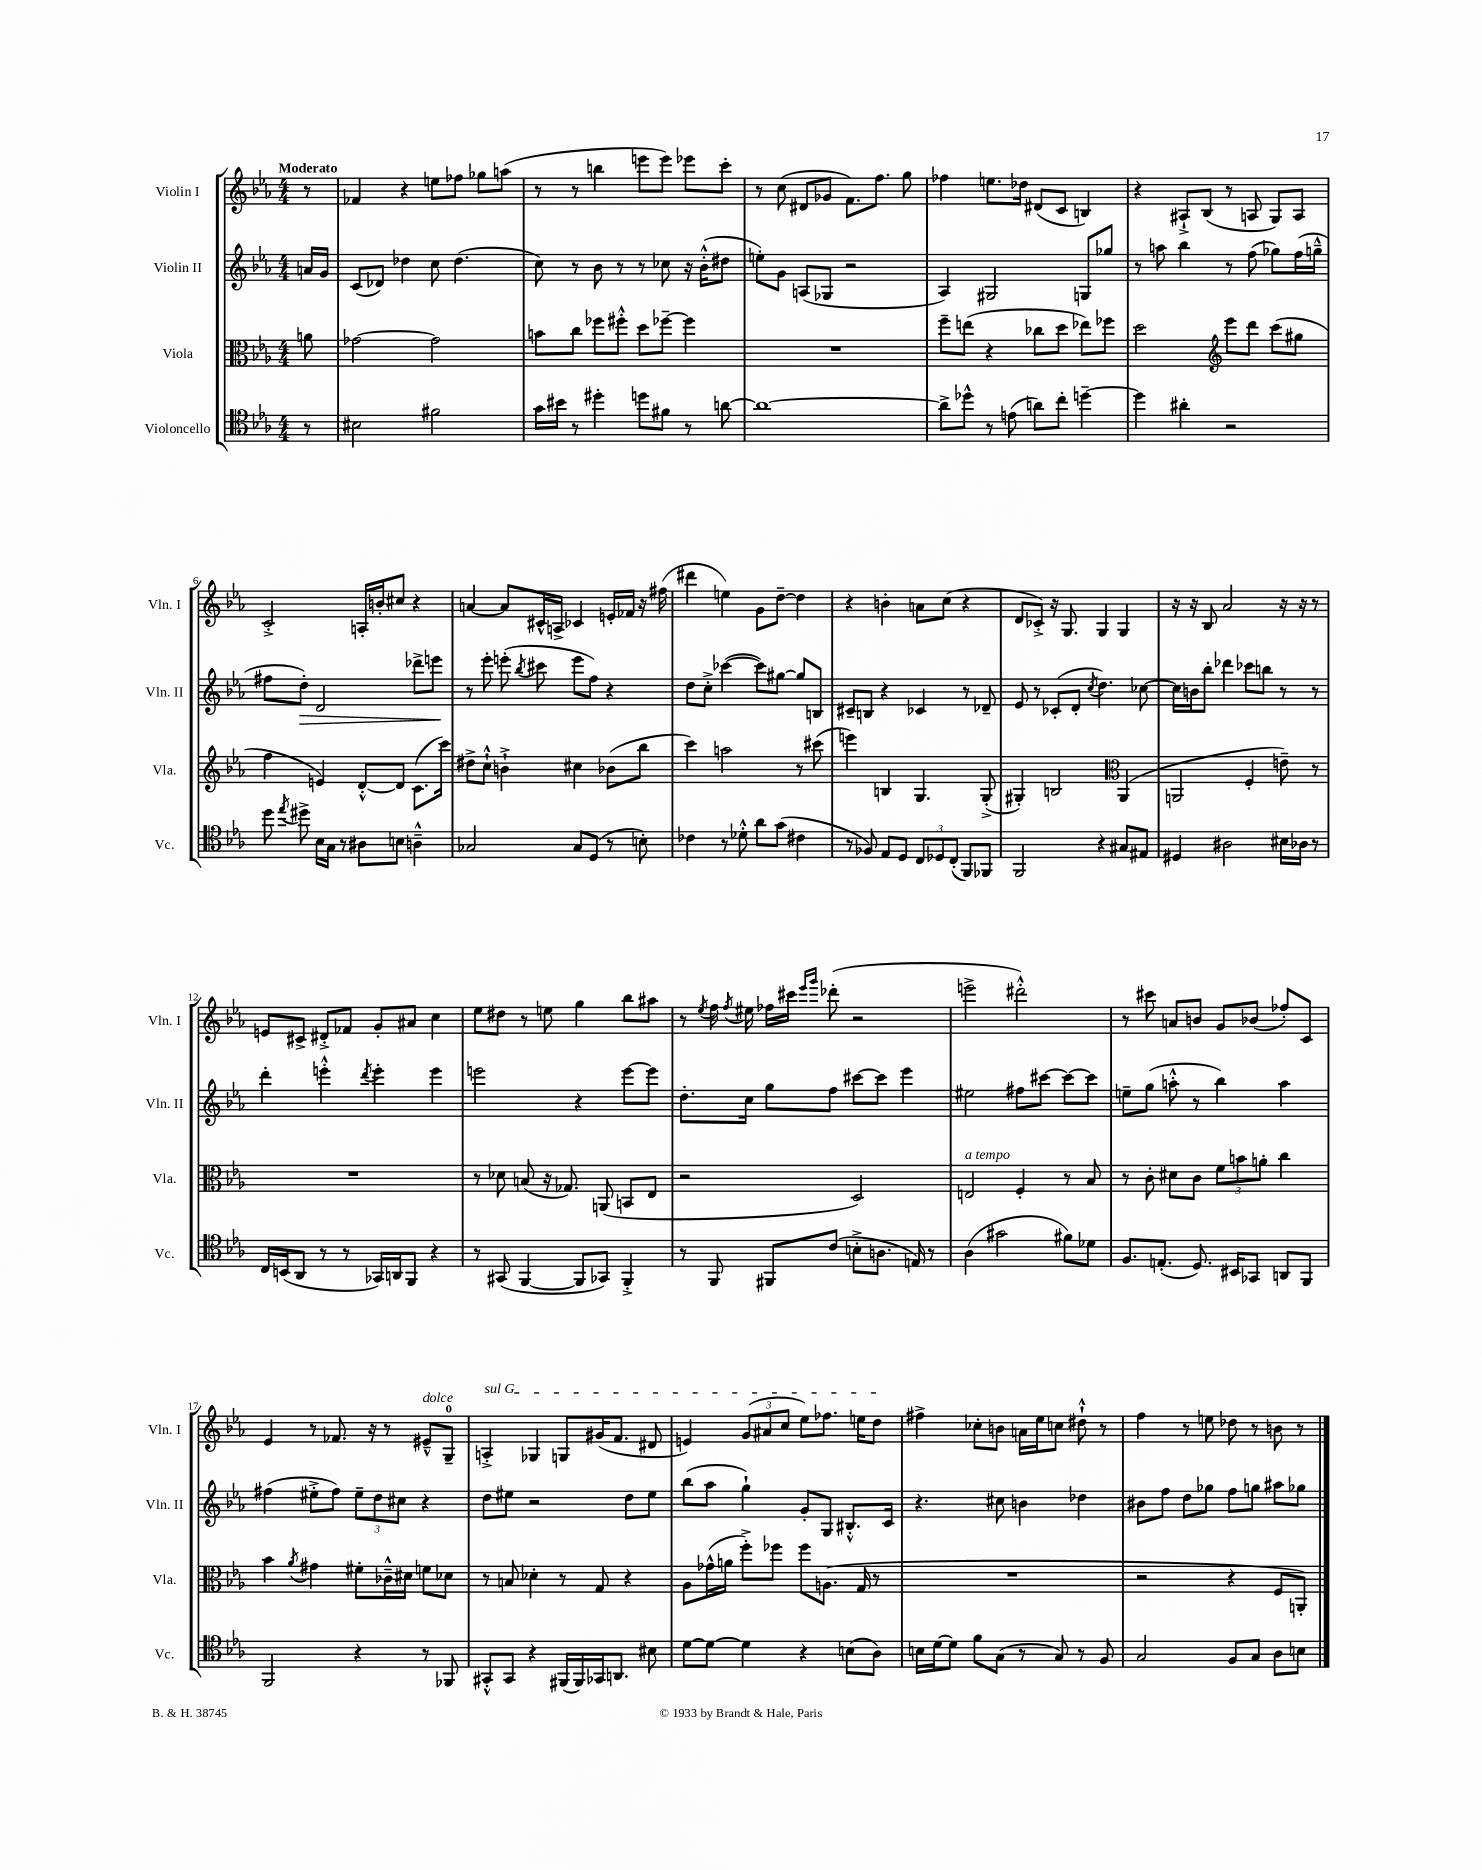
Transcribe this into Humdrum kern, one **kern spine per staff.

**kern	**kern	**kern	**dynam	**kern
*part4	*part3	*part2	*part2	*part1
*staff4	*staff3	*staff2	*staff2	*staff1
*I"Violoncello	*I"Viola	*I"Violin II	*	*I"Violin I
*I'Vc.	*I'Vla.	*I'Vln. II	*	*I'Vln. I
*clefC4	*clefC3	*clefG2	*	*clefG2
*k[b-e-a-]	*k[b-e-a-]	*k[b-e-a-]	*	*k[b-e-a-]
*M4/4	*M4/4	*M4/4	*	*M4/4
=	=	=	=	=
!	!	!	!	!LO:TX:a:B:t=Moderato
8r	8an\	16an/LL	.	8r
.	.	16g/JJ	.	.
=1	=1	=1	=1	=1
2B#X\	[2g-X\	(8c/L	.	4f-X/
.	.	8d-X/J)	.	.
.	.	4dd-X\	.	4r
2f#X\	2g-\]	8cc\	.	8een\L
.	.	(4.dd-\	.	8ff-X\J
.	.	.	.	8gg-X\L
.	.	.	.	(8aan\J
=2	=2	=2	=2	=2
16g\LL	8bn\L	8cc\)	.	8r
16b#X\JJ	.	.	.	.
8r	8cc\J	8r	.	8r
4dd#X'\	8ff-X\L	8b-\	.	4bbn\
.	8ff#X'^^\J	8r	.	.
8ddn\L	8dd\L	8r	.	8eeen\L
8f#X\J	[8ff-X~\J	8cc-X\	.	8eee\J)
8r	4ff-\]	16r	.	8eee-X\L
.	.	(16b-'^^\KL	.	.
[8an\	.	8dd#X\J	.	8ccc'\J
=3	=3	=3	=3	=3
1a_	1r	8een'\L)	.	8r
.	.	8g\J	.	(8cc\
.	.	(8An/L	.	8d#X/L
.	.	8G-X/J	.	8g-X/J
.	.	2r	.	8.f\L)
.	.	.	.	8.ff\J
.	.	.	.	8gg\
=4	=4	=4	=4	=4
8a^\L]	8ff~\L	4A-/)	.	4ff-X\
8dd-X^^\J	(8een\J	.	.	.
8r	4r	2G#X/	.	8.een\L
(8en\	.	.	.	.
.	.	.	.	16dd-X\Jk
8an\L)	8cc-X\L	.	.	(8d#X/L
8cc'\J	8dd\J	.	.	8c/J
[4ddn~\	8ee-X\L)	8Gn/L	.	4Bn/)
.	8ff-X\J	8gg-X/J	.	.
=5	=5	=5	=5	=5
4dd\]	2dd\	8r	.	4r
.	.	8aan\	.	.
4a#X'\	.	4bb-\	.	8A#X`^/L
.	.	.	.	(8B-/J
*	*clefG2	*	*	*
2r	8eee-\L	8r	.	8r
.	8ddd\J	(8ff\	.	8An/
.	(8ccc\L	8gg-X\L)	.	8G/L)
.	8gg#X\J	(16ff\L	.	8A/J
.	.	16ggn~^^\JJ	.	.
!!LO:LB:g=z
=6	=6	=6	=6	=6
8dd\	4ff\	8ff#X\L	.	2c'^/
8qee-/	.	.	.	.
!	!	!	!LO:HP:b	!
8dd#X^\	.	8dd'\J)	>	.
16B-\LL	4en/)	2d/	.	.
16G\JJ	.	.	.	.
8r	.	.	.	.
8A#X\L	[8d'^^/L	.	.	16An'/LL
.	.	.	.	16bn'/J
8Bn\J	8d/J]	.	.	8cc#X/J
4An~^^\	(8.c\L	8ddd-X^\L	.	4r
.	.	8eeen\J	.	.
.	16ccc\Jk)	.	.	.
.	.	.	]	.
=7	=7	=7	=7	=7
2G-X/	8dd#X^\L	8r	.	[4an/
.	8cc`^^\J	8eee-'\	.	.
.	4bn`^\	(8eeen'\	.	8a/L]
.	.	8qbb-/	.	.
.	.	8ccc#X\	.	16c#X^^/L
.	.	.	.	16An^/JJ
8G-/L	4cc#X\	8eee\L	.	4c-X/
(8D/J	.	8ff\J)	.	.
8r	(8b-X\L	4r	.	16en'/LL
.	.	.	.	16f-X/JJ
8Bn'\)	8bb-\J	.	.	16r
.	.	.	.	(16ff#X\
=8	=8	=8	=8	=8
4c-X\	4ccc\)	8dd\L	.	4ddd#X\
.	.	8cc'^\J	.	.
8r	2aan\	([4ccc-X\	.	4een\)
8d-X'^^\	.	.	.	.
8a-\L	.	8ccc-\L])	.	8g\L
(8g\J	.	[8gg#X\J	.	[8dd~\J
4c#X\	8r	8gg#/L]	.	4dd\]
.	(8ccc#X\	8Bn/J	.	.
=9	=9	=9	=9	=9
8r	4eeen\)	8c#X~/L	.	4r
8F-X/)	.	8Bn/J	.	.
8E-/L	4Bn/	4r	.	4bn'\
8D/J	.	.	.	.
12C/L	4.G/	4c-X/	.	8an\L
12D-X/	.	.	.	.
.	.	.	.	(8cc\J
(12C'/J	.	.	.	.
8FF/L)	.	8r	.	4r
8FF-X/J	(8G'^/	8d-X~/	.	.
=10	=10	=10	=10	=10
2FF/	4G#X'/)	8e-/	.	8d/L
.	.	8r	.	8c-X'^/J)
.	2Bn/	(8c-X'/L	.	16r
.	.	.	.	8.G/
.	.	8d'/J	.	.
.	.	8qcc/	.	.
4r	.	4.dd\)	.	4G/
*	*clefC3	*	*	*
8G#X/L	(4AA-/	.	.	4G/
8E#X/J	.	[8cc-X\	.	.
=11	=11	=11	=11	=11
4D#X/	2AAn/	16cc-\LL]	.	16r
.	.	16bn\J	.	16r
.	.	8bb-'\J	.	8B-/
2A#X\	.	4ddd-X\	.	2a-/
.	4F'/	8ccc-X\L	.	.
.	.	8bbn\J	.	.
16B#X\LL	8en~\)	8r	.	16r
16A-X\JJ	.	.	.	16r
8r	8r	8r	.	8r
!!LO:LB:g=z
=12	=12	=12	=12	=12
16C/LL	1r	4ddd'\	.	8en/L
(16BBn/J	.	.	.	.
8AA-/J	.	.	.	8c#X^/J
8r	.	4eeen'^^\	.	8d#X'^/L
8r	.	.	.	8f-X/J
.	.	8qddd/	.	.
16GG-X/LL)	.	4eee'\	.	8g'/L
16AAn/J	.	.	.	.
8FF/J	.	.	.	8a#X/J
4r	.	4eee\	.	4cc\
=13	=13	=13	=13	=13
8r	8r	2eeen\	.	8ee-\L
(8GG#X/	8d-X\	.	.	8dd#X\J
[4FF/	(8Bn/	.	.	8r
.	16r	.	.	8een\
.	8.G-X/)	.	.	.
8FF/L]	.	4r	.	4gg\
8GG-X/J)	(8AAn/	.	.	.
4FF'^/	8BBn/L	[8eee\L	.	8bb-\L
.	8E-/J	8eee\J]	.	8aa#X\J
=14	=14	=14	=14	=14
8r	2r	8.dd'\L	.	8r
.	.	.	.	8qee-/
8FF/	.	.	.	16ff\
.	.	.	.	8qff/
.	.	16cc\Jk	.	16ee#X\
8FF#X/L	.	8gg\L	.	16ff-X\LL
.	.	.	.	16ccc#X\JJ
.	.	.	.	16qqeee-/LL
.	.	.	.	16qqggg/JJ
(8c/J	.	8ff\J	.	(8ddd-X'\
8Bn'^\L	2D/)	[8ccc#X\L	.	2r
8.An\J	.	8ccc#\J]	.	.
.	.	4eee-\	.	.
16En/)	.	.	.	.
8r	.	.	.	.
=15	=15	=15	=15	=15
!	!LO:TX:a:i:t=a tempo	!	!	!
(4A-\	2En/	2ee#X\	.	2eeen^\
2g#X\	.	.	.	.
.	4F'/	8ff#X\L	.	2ddd#X'^^\)
.	.	[8ccc#X\J	.	.
8f#X\L)	8r	8ccc#\L_	.	.
8d-X\J	8B-/	8ccc#\J]	.	.
=16	=16	=16	=16	=16
8.F/L	8r	8een~\L	.	8r
.	8c'\	(8gg\J	.	8ccc#X\
(8.En'/J	.	.	.	.
.	8d#X\L	8aan'^^\	.	8an/L
8.D/)	8c\J	8r	.	8bn/J
.	12f\L	4bb-\)	.	8g/L
16BB#X/KL	.	.	.	.
.	12bn\	.	.	.
8GG-X/J	.	.	.	(8b-X/J
.	12an'\J	.	.	.
8AAn/L	4cc\	4aa\	.	8ff-X'/L)
8FF/J	.	.	.	8c/J
!!LO:LB:g=z
=17	=17	=17	=17	=17
2FF/	4b-\	(4ff#X\	.	4e-/
.	8qa-/	.	.	.
.	4g#X\	8ee#X'^\L	.	8r
.	.	8ff#\J)	.	8.f-X/
4r	8f#X'\L	12ee#~\L	.	.
.	.	.	.	16r
.	.	12dd\	.	.
.	16c-X~^^\L	.	.	8r
.	.	12cc#X\J	.	.
.	16d#X\JJ	.	.	.
!	!	!	!	!LO:TX:a:i:t=dolce
8r	8fn\L	4r	.	8e#X~^^/L
8FF-X/	8d-X\J	.	.	8G~/J
=18	=18	=18	=18	=18
!	!	!	!	!LO:TX:a:i:t=sul G
8GG#X'^^/L	8r	8dd\L	.	4An'^/
8GG#/J	8Bn/	8ee#X\J	.	.
4r	4d-X'\	2r	.	4G-X/
(16FF#X/LL	8r	.	.	8Gn/L
16FF#/)	.	.	.	.
16GG-X/J	8G/	.	.	(16g#X/K
8.AAn/J	.	.	.	8.f/J
.	4r	8dd\L	.	.
8B#X\	.	8ee#\J	.	8d#X/
=19	=19	=19	=19	=19
[8d\L	8A-\L	(8bb-\L	.	4en/)
8d\J_	(16g-X^^\L	8aa-\J	.	.
.	16an\JJ	.	.	.
4d\]	8ff'^\L)	4gg`\)	.	(12g/L
.	.	.	.	12a#X/
.	8ff-X\J	.	.	.
.	.	.	.	12cc/J
4r	8ff-\L	8g'/L	.	8ee-\L)
.	(8.An\J	8G/J	.	8.ff-X\J
(8Bn\L	.	8.B#X'^^/L	.	.
.	16G/	.	.	16een\KL
8A-\J)	8r	.	.	8dd\J
.	.	16c/Jk	.	.
=20	=20	=20	=20	=20
16Bn\LL	1r	4.r	.	4ff#X^\
[16d\J	.	.	.	.
8d\J]	.	.	.	.
8f\L	.	.	.	8cc-X'\L
(8G\J	.	8cc#X\	.	8bn\J
8r	.	4bn\	.	16an\LL
.	.	.	.	16ee-\J
8G/)	.	.	.	8ccn\J
8r	.	4dd-X\	.	8dd#X`^^\
8F/	.	.	.	8r
=21	=21	=21	=21	=21
2G/	2r	8b#X\L	.	4ff\
.	.	8ff\J	.	.
.	.	8dd\L	.	8r
.	.	8gg-X\J	.	8een\
8F/L	4r	8ff\L	.	8dd-X\
8G/J	.	8ggn\J	.	8r
8A-\L	8F/L	8aa#X\L	.	8bn\
8Bn\J	8AAn'/J)	8gg-X\J	.	8r
==	==	==	==	==
*-	*-	*-	*-	*-
